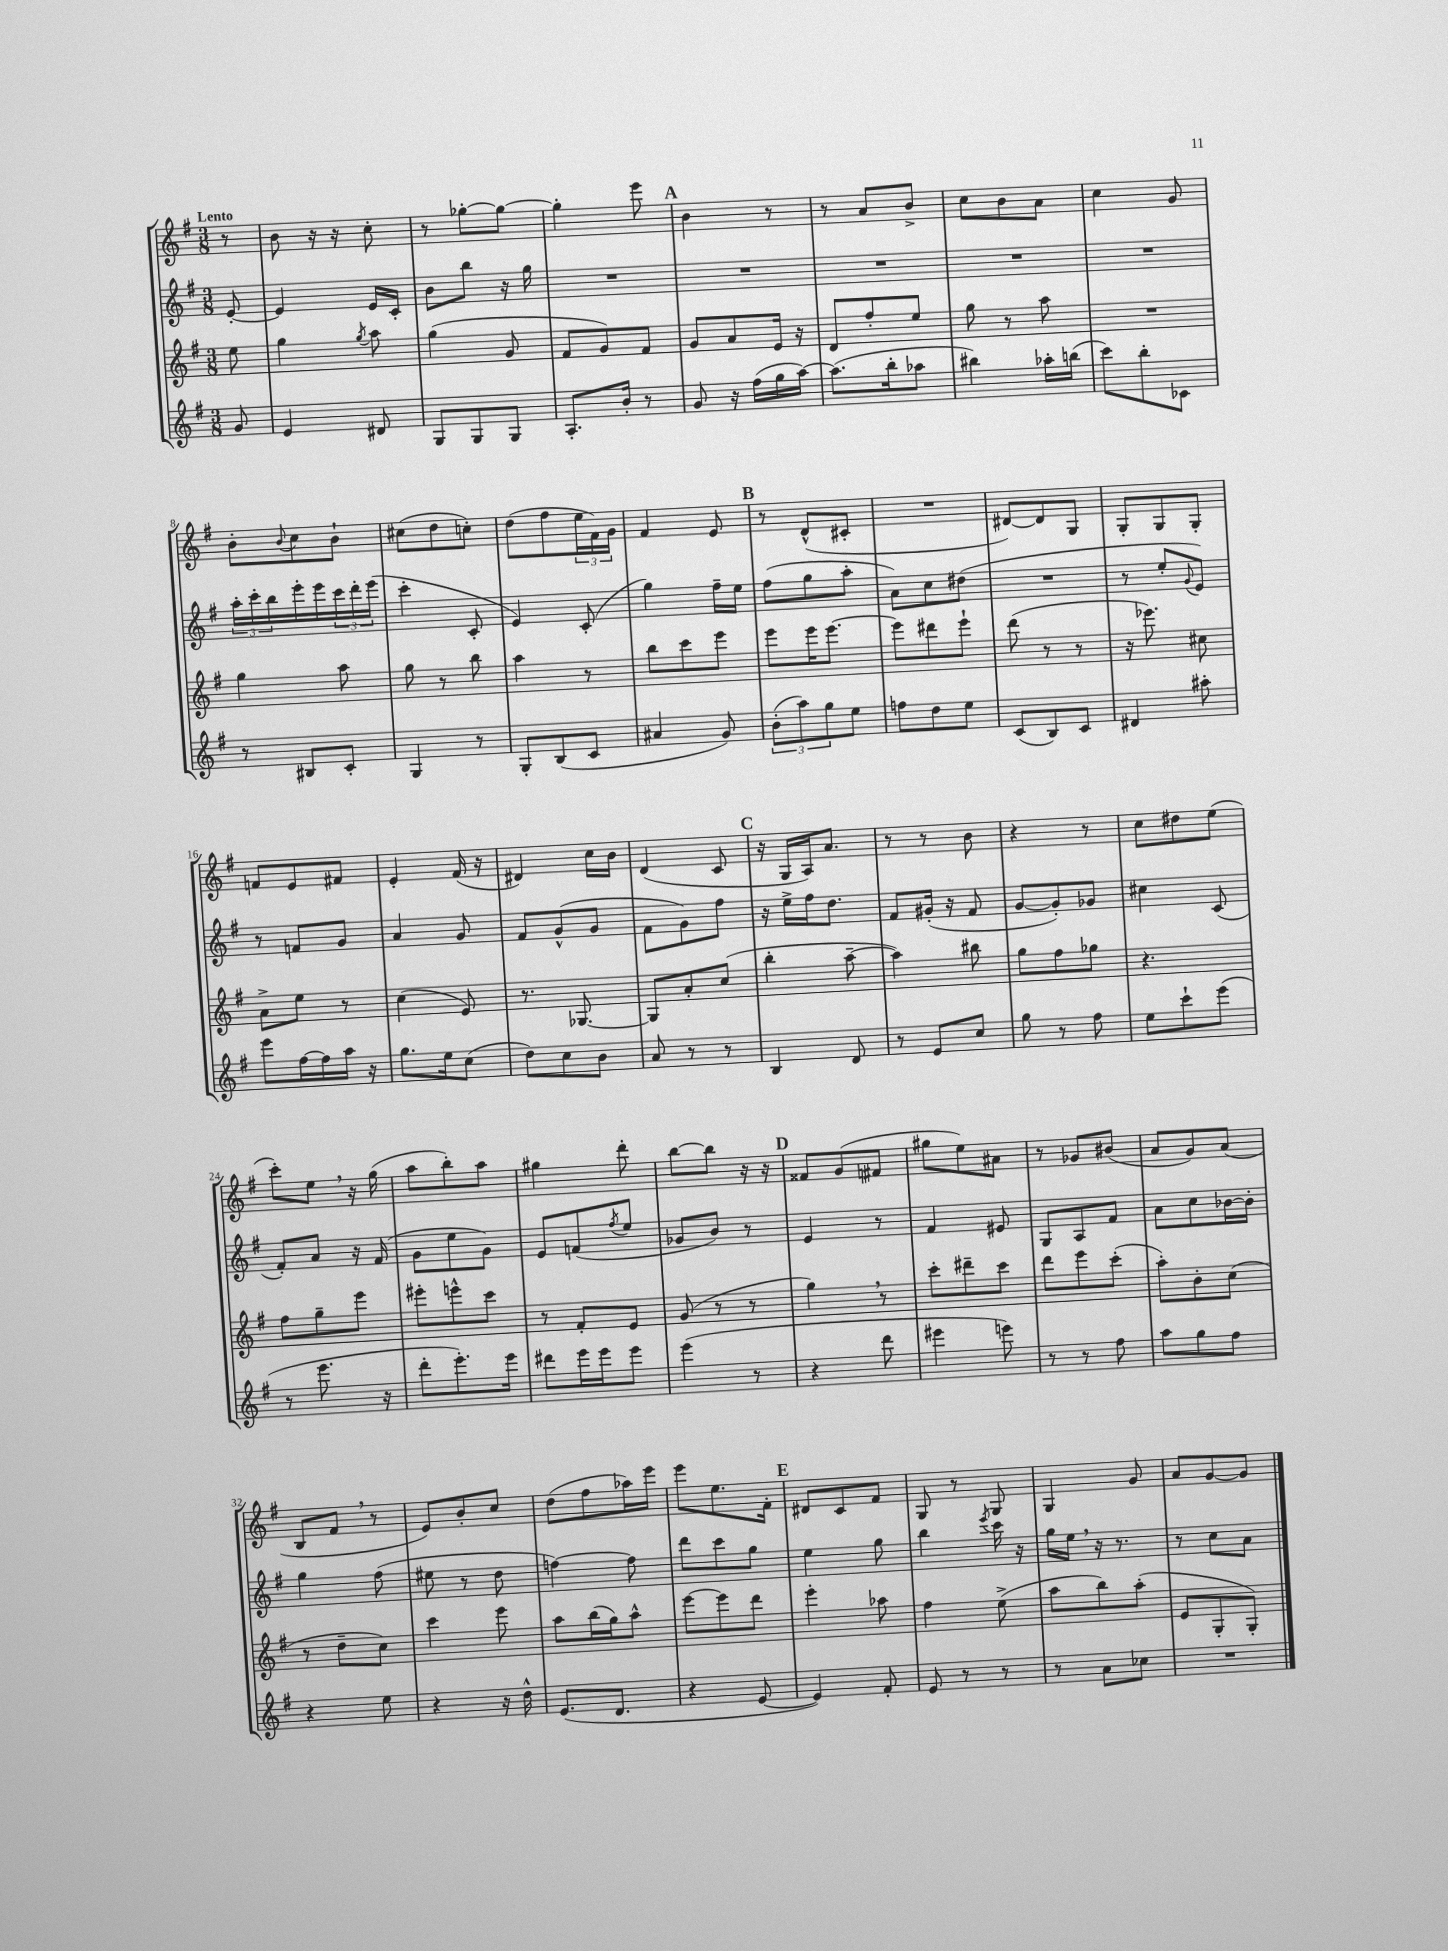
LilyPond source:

<<
\new StaffGroup <<
\new Staff = "s0" {
    \clef treble \key g \major \numericTimeSignature \time 3/8 \partial 8 \tempo "Lento"
    r8 |
    b'8 r16 r16 c''8-. |
    r8 ges''8~-. ges''8~ |
    ges''4-. e'''8 |
    \mark \markup { \bold "A" } b'4 r8 |
    r8 a'8 b'8-> |
    c''8 b'8 a'8 |
    c''4 g'8 |
    b'8-. \appoggiatura { b'8 } c''8 b'8-! |
    cis''8( d''8 c''8-.) |
    d''8( fis''8 \tuplet 3/2 { e''16 fis'16) g'16 } |
    fis'4 e'8 |
    \mark \markup { \bold "B" } r8 d'8-^( cis'8-. |
    R4. |
    dis'8~) dis'8 g8 |
    g8-. g8 g8-. |
    f'8 e'8 fis'8 |
    e'4-. fis'16( r16 |
    dis'4) c''16 b'16 |
    d'4( c'8 |
    \mark \markup { \bold "C" } r16 g16 a16) a'8. |
    r8 r8 b'8 |
    r4 r8 |
    c''8 dis''8 e''8( |
    c'''8-.) e''8 \breathe r16 g''16( |
    a''8 b''8-.) a''8 |
    gis''4 d'''8-. |
    b''8~ b''8 r16 r16 |
    \mark \markup { \bold "D" } fisis'8 g'8( fis'8 |
    gis''8 e''8) ais'8 |
    r8 ges'8 bis'8( |
    a'8 g'8) a'8( |
    b8 fis'8 \breathe r8 |
    e'8) b'8-. c''8 |
    d''8( fis''8 aes''16) e'''16 |
    e'''8 e''8. fis'16-. |
    \mark \markup { \bold "E" } dis'8 c'8 fis'8 |
    g8 r8 g8 |
    g4 g'8 |
    a'8 g'8~ g'8 \bar "|." |
}
\new Staff = "s1" {
    \clef treble \key g \major \numericTimeSignature \time 3/8 \partial 8
    e'8~-. |
    e'4 e'16 c'16-. |
    b'8 b''8 r16 g''16 |
    R4. |
    \mark \markup { \bold "A" } R4. |
    R4. |
    R4. |
    R4. |
    \tuplet 3/2 { a''16-. c'''16-. b''16 } e'''16-. e'''16 \tuplet 3/2 { c'''16 d'''16-. e'''16( } |
    c'''4-. c'8-. |
    e'4) c'8-.( |
    g''4) fis''16-- e''16 |
    \mark \markup { \bold "B" } fis''8( g''8 a''8-. |
    a'8) c''8 dis''8( |
    R4. |
    r8 e''8-. \appoggiatura { g'8 } e'8) |
    r8 f'8 g'8 |
    a'4 g'8 |
    fis'8 g'8-^( g'8 |
    fis'8 g'8) fis''8 |
    \mark \markup { \bold "C" } r16 e''16-> fis''16 d''8. |
    fis'8 gis'16-.( r16 fis'8 |
    g'8~ g'8-.) ges'8 |
    cis''4 c'8( |
    fis'8-.) a'8 r16 fis'16( |
    g'8 e''8 g'8) |
    e'8 f'8( \acciaccatura { fis''8 } e''8 |
    ges'8 b'8) r8 |
    \mark \markup { \bold "D" } e'4 r8 |
    fis'4 eis'8 |
    g8 a8 fis'8 |
    a'8 c''8 bes'16~ bes'16-. |
    g''4 fis''8( |
    eis''8 r8 d''8 |
    f''4~) f''8 |
    d'''8 c'''8 g''8 |
    \mark \markup { \bold "E" } e''4 g''8 |
    b''4 \acciaccatura { e'''8 } c'''16 r16 |
    g''16 e''16 \breathe r16 r8. |
    r8 c''8 a'8 \bar "|." |
}
\new Staff = "s2" {
    \clef treble \key g \major \numericTimeSignature \time 3/8 \partial 8
    e''8 |
    g''4 \acciaccatura { g''8 } a''8 |
    g''4( g'8 |
    fis'8 g'8) fis'8 |
    \mark \markup { \bold "A" } g'8 a'8 e'16 r16 |
    d'8 fis''8-. e''8 |
    g''8 r8 a''8 |
    R4. |
    g''4 a''8 |
    g''8 r8 b''8 |
    a''4 r8 |
    b''8 c'''8 e'''8 |
    \mark \markup { \bold "B" } e'''8 e'''16 e'''8.~ |
    e'''8 dis'''8 e'''8-! |
    d'''8( r8 r8 |
    r16 ees'''8.) cis''8 |
    a'8-> e''8 r8 |
    c''4( e'8) |
    r8. ges8.~ |
    ges8 a'8-. c''8( |
    \mark \markup { \bold "C" } b''4-. a''8~-- |
    a''4) bis''8 |
    g''8 fis''8 ges''8 |
    r4. |
    fis''8 g''8-- e'''8 |
    eis'''8-. e'''8-^ c'''8 |
    r8 fis'8-. e'8 |
    g'8( r8 r8 |
    \mark \markup { \bold "D" } g''4) \breathe r8 |
    c'''8-. dis'''8-- c'''8 |
    d'''8 e'''8 c'''8-.( |
    a''8-.) b'8-. c''8( |
    r8 d''8-- c''8) |
    c'''4 e'''8 |
    a''8 b''16( g''16) a''8-^ |
    e'''8~ e'''8 d'''8 |
    \mark \markup { \bold "E" } e'''4-. aes''8 |
    fis''4 e''8->( |
    a''8 b''8) a''8-.( |
    e'8 g8-. g8-.) \bar "|." |
}
\new Staff = "s3" {
    \clef treble \key g \major \numericTimeSignature \time 3/8 \partial 8
    g'8 |
    e'4 dis'8 |
    g8 g8 g8 |
    a8.-. b'16-. r8 |
    \mark \markup { \bold "A" } g'8 r16 fis''16( g''16 a''16~) |
    a''8.( b''16-. aes''8 |
    bis''4) aes''16-. b''16( |
    c'''8) b''8-. ces'8 |
    r8 bis8 c'8-. |
    g4 r8 |
    g8-. b8( c'8 |
    ais'4 g'8) |
    \mark \markup { \bold "B" } \tuplet 3/2 { b'8-.( a''8) g''8 } e''8 |
    f''8 d''8 e''8 |
    c'8( b8) c'8 |
    dis'4 ais''8-. |
    e'''8 fis''16~ fis''16 a''16 r16 |
    g''8. e''16 c''8( |
    d''8) c''8 b'8 |
    a'8 r8 r8 |
    \mark \markup { \bold "C" } b4 d'8 |
    r8 e'8 c''8 |
    g''8 r8 fis''8 |
    e''8 c'''8-! e'''8( |
    r8 e'''8. r16 |
    d'''8-. e'''8.-.) e'''16 |
    dis'''8 e'''16 e'''16 e'''8 |
    e'''4( r8 |
    \mark \markup { \bold "D" } r4 d'''8 |
    eis'''4 e'''8) |
    r8 r8 fis''8 |
    a''8 g''8 fis''8 |
    r4 e''8 |
    r4 r16 d''16-^ |
    e'8.( d'8. |
    r4 e'8~ |
    \mark \markup { \bold "E" } e'4) fis'8-. |
    e'8 r8 r8 |
    r8 a'8 ces''8 |
    R4. \bar "|." |
}
>>
>>
